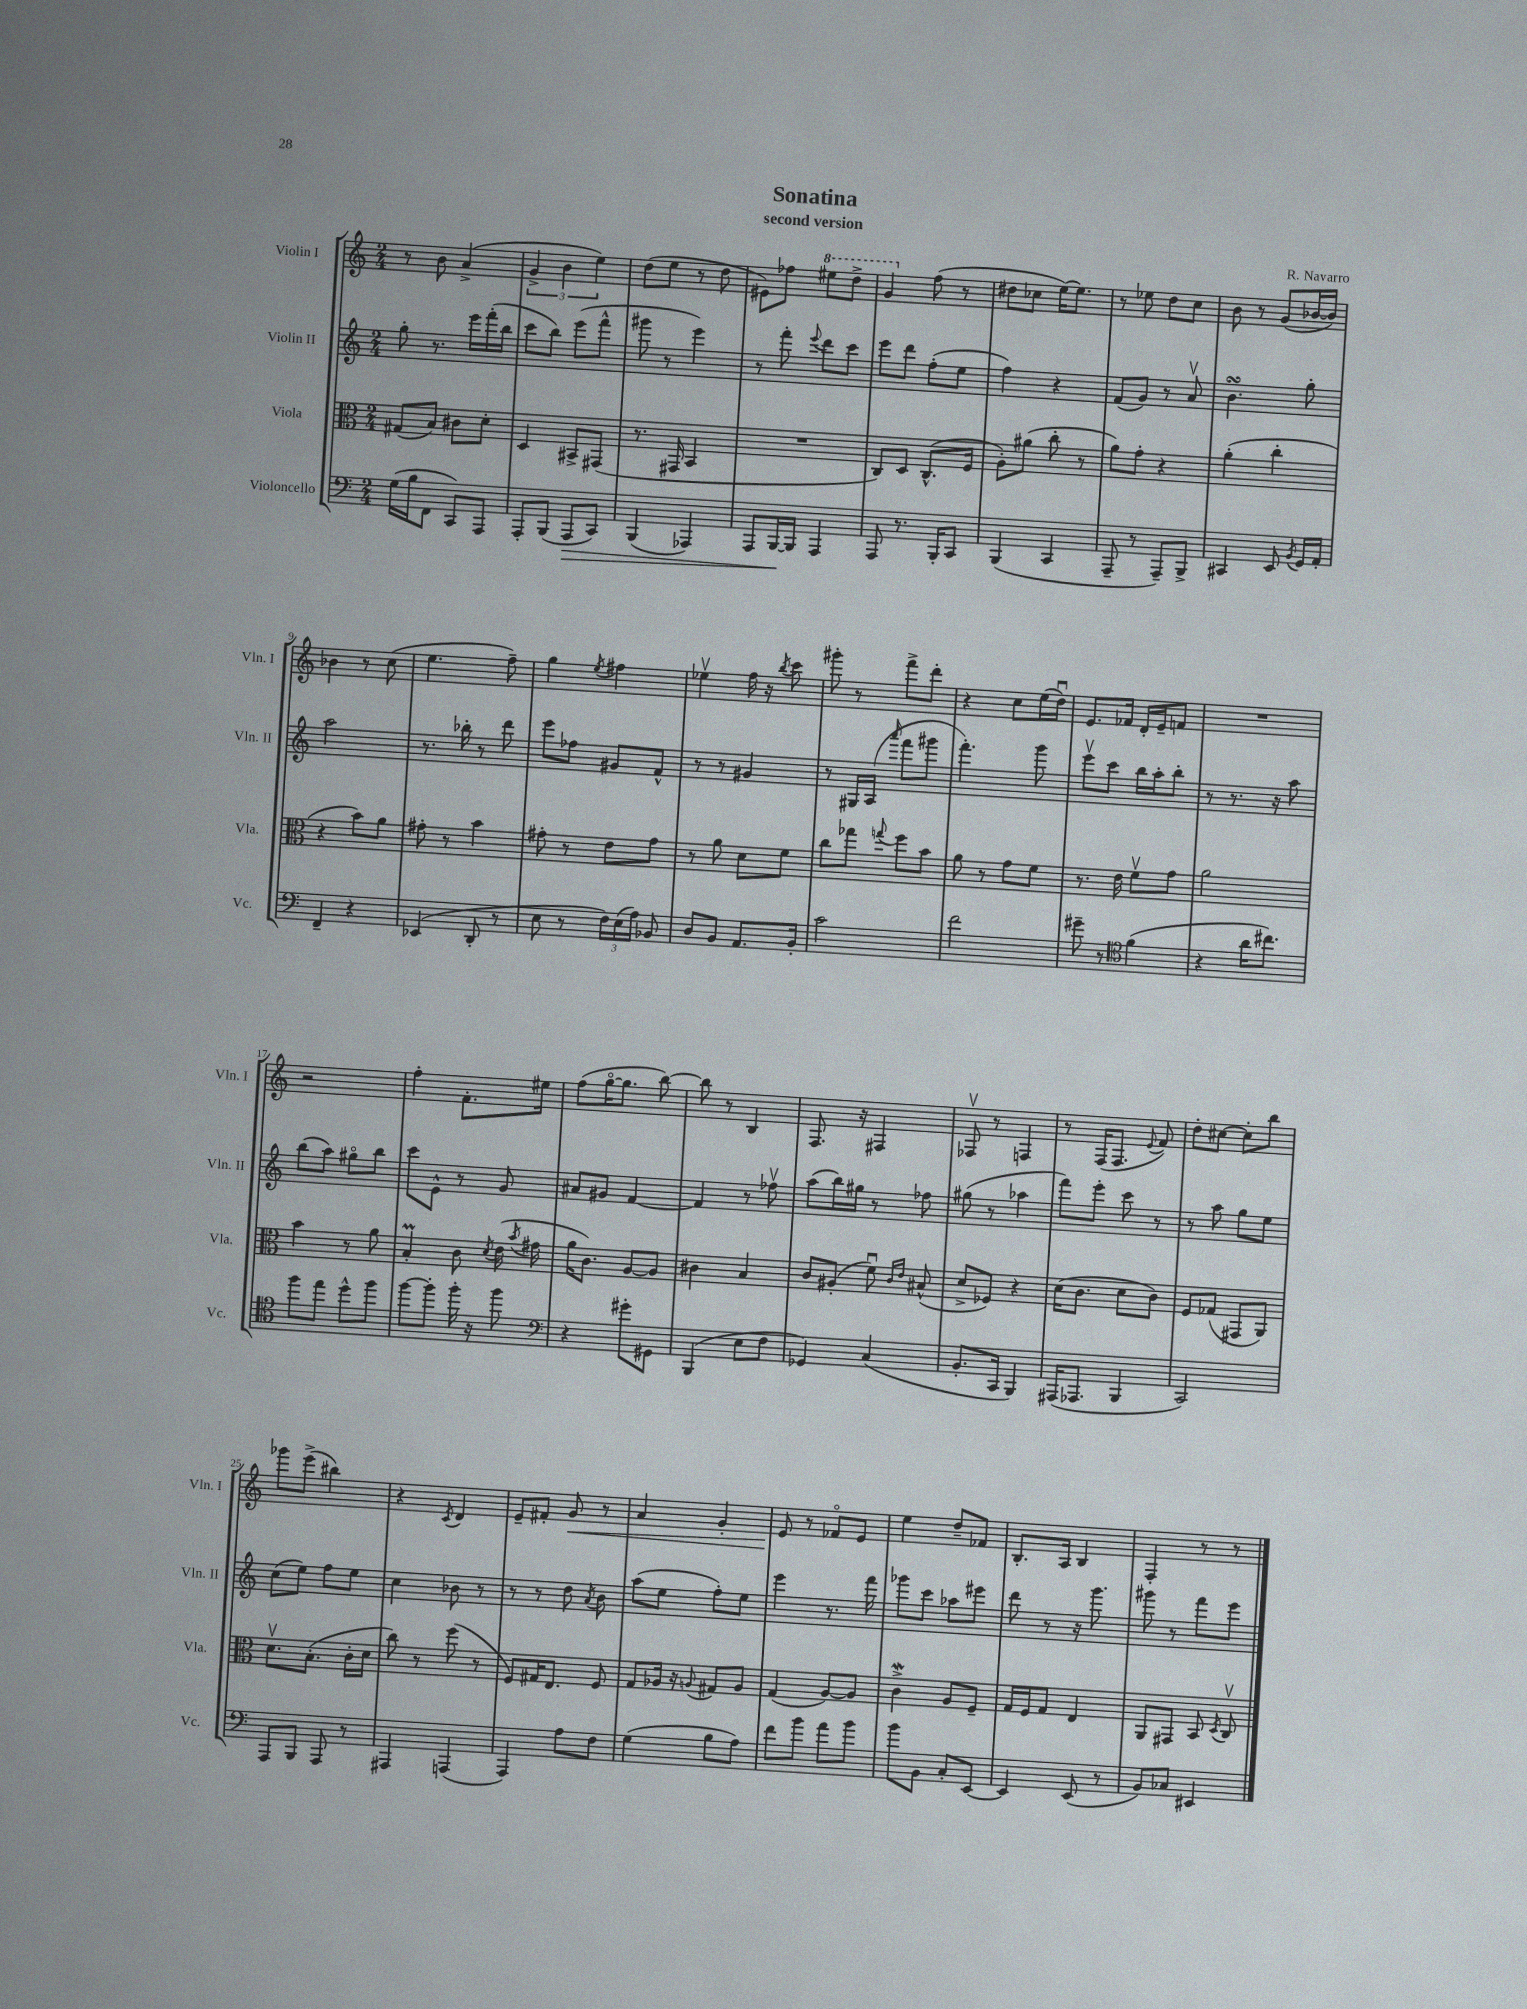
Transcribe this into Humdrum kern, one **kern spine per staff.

**kern	**kern	**kern	**kern
*staff4	*staff3	*staff2	*staff1
*clefF4	*clefC3	*clefG2	*clefG2
*k[]	*k[]	*k[]	*k[]
*M2/4	*M2/4	*M2/4	*M2/4
(16G\LL	(8G#/L	8gg'\	8r
16B\J	.	.	.
8FF\J	8B/J)	8.r	8b\
8CC/L)	8c#\L	.	(4a^/
.	.	16eee\LL	.
8AAA/J	8d'\J	(16fff'\	.
.	.	16bb\JJ	.
=	=	=	=
8AAA'/L	4D/	8ccc\L	6g^/
(8BBB/J	.	8bb\J)	.
.	.	.	6b\
8AAA/L	8BB#^/L	(8eee\L	.
.	.	.	6ee\)
8CC/J)	(8GG#/J	8fff^^\J	.
=	=	=	=
(4BBB/	8.r	8ggg#\	(8dd\L
.	.	8r	8ee\J
.	16GG#/	.	.
4AAA-/)	4BB/	4eee\)	8r
.	.	.	8dd\
=	=	=	=
8AAA/L	2r	8r	8e#\L)
[16BBB/L	.	8fff'\	8ff-\J
16BBB/]JJ	.	.	.
.	.	8qqeee/	.
4AAA/	.	8ddd\L	8eee#\L
.	.	8ccc\J	8ddd^\J
=	=	=	=
8AAA/	8C/L)	8eee\L	4gg/
8.r	8D/J	8ddd\J	.
.	(8.C^^/L	(8ff'\L	(8ff\
16BBB'/LK	.	.	.
8CC/J	.	8ee\J	8r
.	16F/Jk	.	.
=	=	=	=
(4BBB/	8A'\L)	4ff\)	8dd#\L
.	(8a#\J	.	8cc-\J
4CC/	8cc'\	4r	[16ee\LK)
.	.	.	8.ee\]J
.	8r	.	.
=	=	=	=
8AAA~/	8a\L)	(8f/L	8r
8r	8g'\J	8g/J)	8ee-\
8AAA~/L)	4r	8r	8dd\L
8BBB^/J	.	8av/	8cc\J
=	=	=	=
4CC#/	(4a'\	4.b\	8b\
.	.	.	8r
8EE/	4cc'\	.	(8g/L
8qBB/	.	.	.
16GG/LL	.	8gg'\	[16b-/L
16AA'/JJ	.	.	16b-/]JJ)
=	=	=	=
4FF~/	4r	2aa\	4b-\
4r	8b\L)	.	8r
.	8a\J	.	(8cc\
=	=	=	=
(4EE-/	8g#'\	8.r	4.ee\
.	8r	.	.
.	.	16bb-'\	.
8DD'/	4b\	8r	.
8r	.	8ddd\	8ff~\)
=	=	=	=
8E\	8g#'\	8eee\L	4gg\
8r	8r	8ff-\J	.
.	.	.	8qee/
24F\LL)	8e\L	8g#/L	4ff#\
(24E\	.	.	.
24A\JJ)	.	.	.
8BB-/	8g#\J	8f^^/J	.
=	=	=	=
8D/L	8r	8r	4ee-v\
8BB/J	8a\	8r	.
8.AA/L	8d\L	4g#/	16ff\
.	.	.	16r
.	.	.	8qbb/
.	8f\J	.	8ccc\
16BB'/Jk	.	.	.
=	=	=	=
2c\	8cc\L	8r	8ggg#'\
.	8gg-\J	16G#/LL	8r
.	.	(16A/JJ	.
.	8qqgg/	16qqaaa/	.
.	8ff\L	8fff\L	8fff^\L
.	8b\J	8ggg#\J	8ddd'\J
=	=	=	=
2f\	8a\	4.fff'\)	4r
.	8r	.	.
.	8g\L	.	8cc\L
.	8f\J	8ggg\	(16ee\L
.	.	.	16ddu\JJ)
=	=	=	=
8g#~\	8.r	8eeev\L	8.e/L
8r	.	8ccc\J	.
.	16e\	.	16f-/Jk
*clefC4	*	*	*
(4f\	8fv\L	16bb\LL	16d'/LL
.	.	16aa'\J	16e~/J
.	8g\J	8bb'\J	8f/J
=	=	=	=
4r	2a\	8r	2r
.	.	8.r	.
16a\LK	.	.	.
8.cc#\J)	.	16r	.
.	.	8aa\	.
=	=	=	=
8ff\L	4b\	(8bb\L	2r
8ee\J	.	8aa\J)	.
8dd^^\L	8r	8gg#o\L	.
8ff\J	8a\	8bb\J	.
=	=	=	=
[8ff\L	4B'/	8ccc\L	4ff'\
8ff'\]J	.	8e^^\J	.
16ff'\	8c\	8r	8.f'\L
16r	.	.	.
.	8qd/	.	.
8ff\	(16e\	8g/	.
.	8qb/	.	.
.	16g#\	.	16ee#\Jk
=	=	=	=
*clefF4	*	*	*
4r	16a\LK	8a#/L	(8ff\L
.	8.c\J)	.	.
.	.	8g#/J	[16ggo\K
.	.	.	8.gg\]J
8g#'\L	[8A/L	[4f/	.
8GG#\J	8A/]J	.	[8bb\)
=	=	=	=
(4BBB/	4c#\	4f/]	8bb\]
.	.	.	8r
8E\L	4B/	8r	4B/
8F\J	.	8ff-v\	.
=	=	=	=
4GG-/)	8c/L	(8aa\L	8.F/
.	(8A#'/J	16bb\L)	.
.	.	16gg#\JJ	16r
(4C/	8fu\)	8r	4F#/
.	16qqc/LL	.	.
.	16qqe/JJ	.	.
.	(8B#^^/	8ff-\	.
=	=	=	=
8.BB'/L	8d^/L	(8gg#\	8F-v/
.	8F-/J)	8r	8r
16CC/Jk	.	.	.
4BBB/)	4r	4aa-\	4F/
=	=	=	=
(16AAA#/LK	(16d\LK	8fff\L)	8r
8.AAA-/J	8.c\J	.	.
.	.	8eee'\J	(16F/LK
.	.	.	8.F/J
4BBB/	8d\L	8ccc\	.
.	.	.	8qqe/
.	8c\J)	8r	8f/)
=	=	=	=
2CC/)	8F/L	8r	8dd'\L
.	(8G-/J	8aa\	[8cc#\J
.	8GG#/L	8gg\L	8cc#'\]L
.	8AA/J)	8ee\J	8bb\J
=	=	=	=
8AAA/L	8.dv\L	(8cc\L	8ggg-\L
8BBB/J	.	8ee\J)	(8eee^\J
.	(8.B'\J	.	.
8AAA/	.	8ff\L	4bb#\)
8r	16c'\LL	8ee\J	.
.	16d\JJ	.	.
=	=	=	=
4AAA#/	8cc\)	4cc\	4r
.	8r	.	.
.	.	.	8qc/
(4AAA/	(8ff\	8b-\	4d/
.	8r	8r	.
=	=	=	=
4AAA/)	8F/L)	8r	8e~/L
.	16G#/K	8r	8f#'/J
.	8.E/J	.	.
8A\L	.	8dd\	8g/
.	.	8qa/	.
8F\J	8F/	8b\	8r
=	=	=	=
(4G\	8G/L	(8aa\L	4a/
.	16A-/Jk	8ee\J	.
.	16r	.	.
.	8qqA/	.	.
8B\L	8G#/L	8ff'\L)	4g'/
8A\J)	8A/J	8ee\J	.
=	=	=	=
8f\L	(4G/	4eee\	8e/
8b\J	.	.	8r
8a\L	[8A/L)	8.r	8f-o/L
8b\J	8A/]J	.	8e/J
.	.	16fff\	.
=	=	=	=
8b\L	4c^\	8ggg-\L	4ee\
8BB\J	.	8ccc\J	.
8C'/L	8A/L	8aa-\L	8dd~/L
[8EE/J	8F~/J	8eee#\J	8f-/J
=	=	=	=
4EE/]	16G/LL	8ddd\	8.B'/L
.	16F/J	.	.
.	8G/J	8r	.
.	.	.	16A/Jk
(8EE/	4E/	16r	4B/
.	.	8.ggg\	.
8r	.	.	.
=	=	=	=
8BB/L)	8AA/L	8ggg#\	4F'/
8C-/J	8GG#/J	8r	.
4EE#/	8BB/	8fff\L	8r
.	8qD/	.	.
.	8Cv/	8eee\J	8r
==	==	==	==
*-	*-	*-	*-
